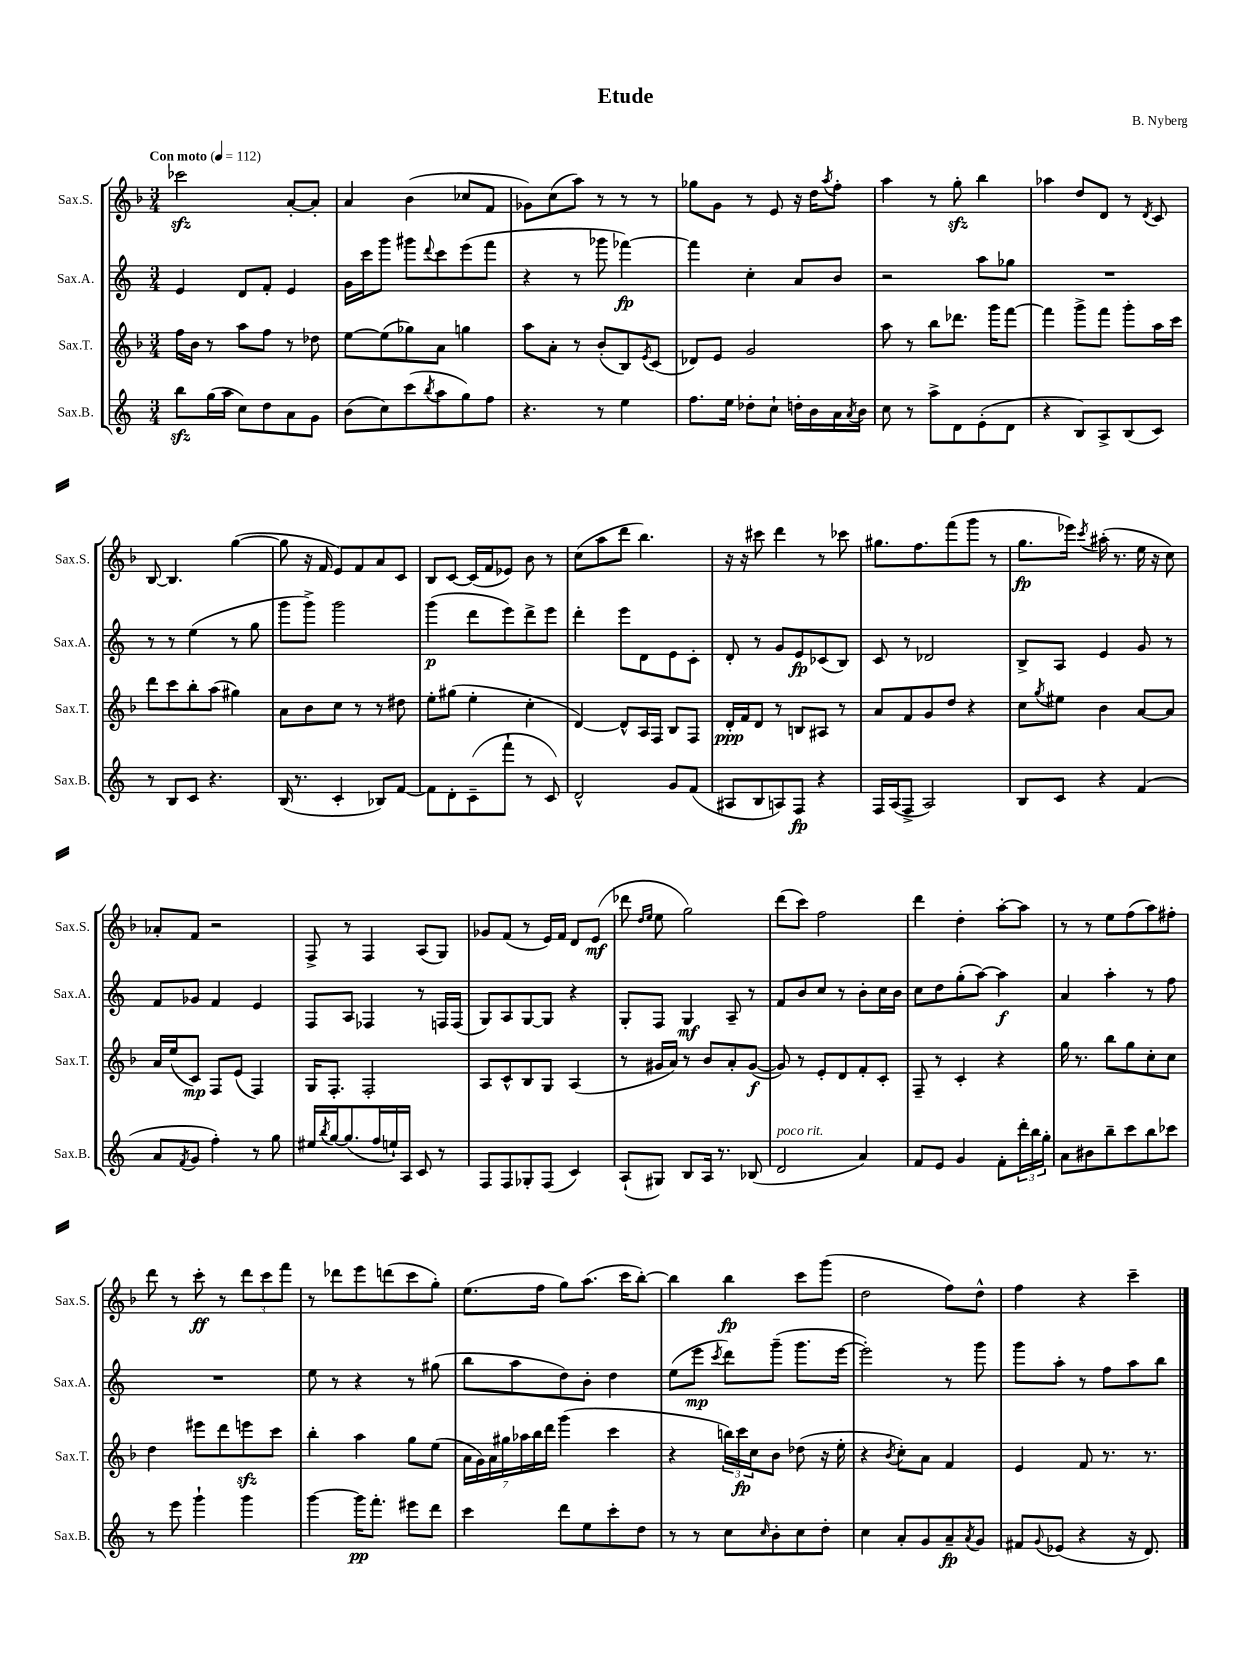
\header { title = "Etude" composer = "B. Nyberg" }
<<
\new StaffGroup <<
\new Staff = "s0" \with { instrumentName = "Sax.S." shortInstrumentName = "Sax.S." } {
    \clef treble \key f \major \numericTimeSignature \time 3/4 \tempo "Con moto" 4 = 112
    ces'''2\sfz a'8~-. a'8-. |
    a'4 bes'4( ces''8 f'8 |
    ges'8) c''8( a''8) r8 r8 r8 |
    ges''8 g'8 r8 e'8 r16 d''16 \acciaccatura { a''8 } f''8-. |
    a''4 r8 g''8-.\sfz bes''4 |
    aes''4 d''8 d'8 r8 \acciaccatura { d'8 } c'8 |
    bes8~ bes4. g''4~( |
    g''8 r16 f'16 e'8) f'8 a'8 c'8 |
    bes8 c'8~ c'16( f'16 ees'8) bes'8 r8 |
    c''8( a''8 d'''8 bes''4.) |
    r16 r16 cis'''8 d'''4 r8 ces'''8 |
    gis''8. f''8. f'''8( g'''8 r8 |
    g''8.\fp ees'''16) \acciaccatura { c'''8 } ais''16-.( r8. e''16 r16 c''8) |
    aes'8-. f'8 r2 |
    f8-> r8 f4 a8( g8) |
    ges'8 f'8( r8 e'16) f'16 d'8 e'8\mf( |
    des'''8 \grace { d''16 e''16 } e''8 g''2) |
    d'''8( c'''8) f''2 |
    d'''4 d''4-. a''8~-. a''8 |
    r8 r8 e''8 f''8( a''8) fis''8-. |
    d'''8 r8 c'''8-.\ff r8 \tuplet 3/2 { d'''8 c'''8 f'''8 } |
    r8 des'''8 e'''8 d'''8( c'''8 g''8-.) |
    e''8.( f''16 g''8) a''8.( c'''16 bes''8~-.) |
    bes''4 bes''4\fp c'''8 g'''8( |
    d''2 f''8) d''8-^ |
    f''4 r4 c'''4-- \bar "|." |
}
\new Staff = "s1" \with { instrumentName = "Sax.A." shortInstrumentName = "Sax.A." } {
    \clef treble \key c \major \numericTimeSignature \time 3/4
    e'4 d'8 f'8-. e'4 |
    g'16 c'''16 g'''8 gis'''8 \appoggiatura { d'''8 } c'''8 e'''8( f'''8 |
    r4 r8 ges'''8 fes'''4~\fp) |
    fes'''4 c''4-. a'8 b'8 |
    r2 a''8 ges''8 |
    R2. |
    r8 r8 e''4( r8 g''8 |
    g'''8 g'''8->) g'''2 |
    g'''4\p( d'''8 e'''8) d'''8-> e'''8 |
    d'''4-. e'''8 d'8 e'8 c'8-. |
    d'8-. r8 g'8 e'8\fp ces'8( b8) |
    c'8 r8 des'2 |
    b8-> a8 e'4 g'8 r8 |
    f'8 ges'8 f'4 e'4 |
    f8 a8 fes4 r8 f16 f16( |
    g8) a8 g8~ g8 r4 |
    g8-. f8 g4\mf a8-- r8 |
    f'8 b'8 c''8 r8 b'8-. c''16 b'16 |
    c''8 d''8 g''8-.( a''8~) a''4\f |
    a'4 a''4-. r8 f''8 |
    R2. |
    e''8 r8 r4 r8 gis''8( |
    b''8 a''8 d''8) b'8-. d''4 |
    e''8( e'''8\mp \acciaccatura { c'''8 } d'''8) g'''8--( g'''8. e'''16~ |
    e'''2-.) r8 g'''8 |
    g'''8 a''8-. r8 f''8 a''8 b''8 \bar "|." |
}
\new Staff = "s2" \with { instrumentName = "Sax.T." shortInstrumentName = "Sax.T." } {
    \clef treble \key f \major \numericTimeSignature \time 3/4
    f''16 bes'16 r8 a''8 f''8 r8 des''8 |
    e''8~ e''8( ges''8) a'8 g''4 |
    a''8 a'8-. r8 bes'8-.( bes8) \acciaccatura { e'8 } c'8( |
    des'8) e'8 g'2 |
    a''8 r8 bes''8 des'''8. g'''16 f'''8~ |
    f'''4 g'''8-> f'''8 g'''8-. a''16 c'''16 |
    d'''8 c'''8 bes''8-. a''8( gis''4) |
    a'8 bes'8 c''8 r8 r8 dis''8 |
    e''8-. gis''8( e''4-. c''4-. |
    d'4~) d'8-^ a16 f16 bes8 f8 |
    d'16-.\ppp f'16 d'8 r8 b8 ais8 r8 |
    a'8 f'8 g'8 d''8 r4 |
    c''8 \acciaccatura { g''8 } eis''8 bes'4 a'8~ a'8 |
    a'16 e''16( c'8\mp) f8 e'8( f4) |
    g16 f8.-. f2-. |
    a8 c'8-^ bes8 g8 a4( |
    r8 gis'16 a'16) r8 bes'8 a'8-. gis'8~\f( |
    gis'8) r8 e'8-. d'8 f'8-. c'8-. |
    f8-- r8 c'4-. r4 |
    g''16 r8. bes''8 g''8 c''8-. c''8 |
    d''4 eis'''8 d'''8 e'''8\sfz c'''8 |
    bes''4-. a''4 g''8 e''8( |
    \tuplet 7/4 { a'16 g'16) a'16 gis''16 aes''16 bes''16 d'''16 } g'''4( c'''4 |
    r4 \tuplet 3/2 { b''16) c'''16\fp c''16 } bes'8 des''8( r16 e''16-. |
    r4 \acciaccatura { bes'8 } c''8-.) a'8 f'4 |
    e'4 f'8 r8. r8. \bar "|." |
}
\new Staff = "s3" \with { instrumentName = "Sax.B." shortInstrumentName = "Sax.B." } {
    \clef treble \key c \major \numericTimeSignature \time 3/4
    b''8\sfz g''16( a''16 c''8) d''8 a'8 g'8 |
    b'8( c''8) c'''8( \acciaccatura { b''8 } a''8 g''8) f''8 |
    r4. r8 e''4 |
    f''8. e''16 des''8-. c''8-! d''16-. b'16 a'16 \acciaccatura { a'8 } b'16 |
    c''8 r8 a''8-> d'8 e'8-.( d'8 |
    r4 b8) a8-> b8( c'8) |
    r8 b8 c'8 r4. |
    b16( r8. c'4-. bes8) f'8~ |
    f'8 d'8-. c'8--( f'''8-! r8 c'8) |
    d'2-^ g'8 f'8( |
    ais8 b8 a8) f8\fp r4 |
    f16 a16( f8-> a2) |
    b8 c'8 r4 f'4( |
    a'8 \acciaccatura { f'8 } g'8 f''4-.) r8 g''8 |
    eis''16 \acciaccatura { b''8 } g''16~ g''8.( f''16 e''16-!) a16 c'8 r8 |
    f8 f8 ges8-. f8( c'4) |
    a8-!( gis8) b8 a16 r8. bes8( |
    d'2^\markup { \italic "poco rit." } a'4) |
    f'8 e'8 g'4 f'8-. \tuplet 3/2 { d'''16-. b''16 g''16-. } |
    a'8 bis'8 b''8-- c'''8 b''8 ces'''8 |
    r8 e'''8 g'''4-! g'''4 |
    g'''4~ g'''16\pp f'''8.-. eis'''8 d'''8 |
    c'''4 d'''8 e''8 c'''8-. d''8 |
    r8 r8 c''8 \grace { c''16 } b'8-. c''8 d''8-. |
    c''4 a'8-. g'8 a'8--\fp \acciaccatura { a'8 } g'8 |
    fis'8 \appoggiatura { g'8 } ees'8( r4 r16 d'8.) \bar "|." |
}
>>
>>
\layout { \context { \Score \remove "Bar_number_engraver" } }
